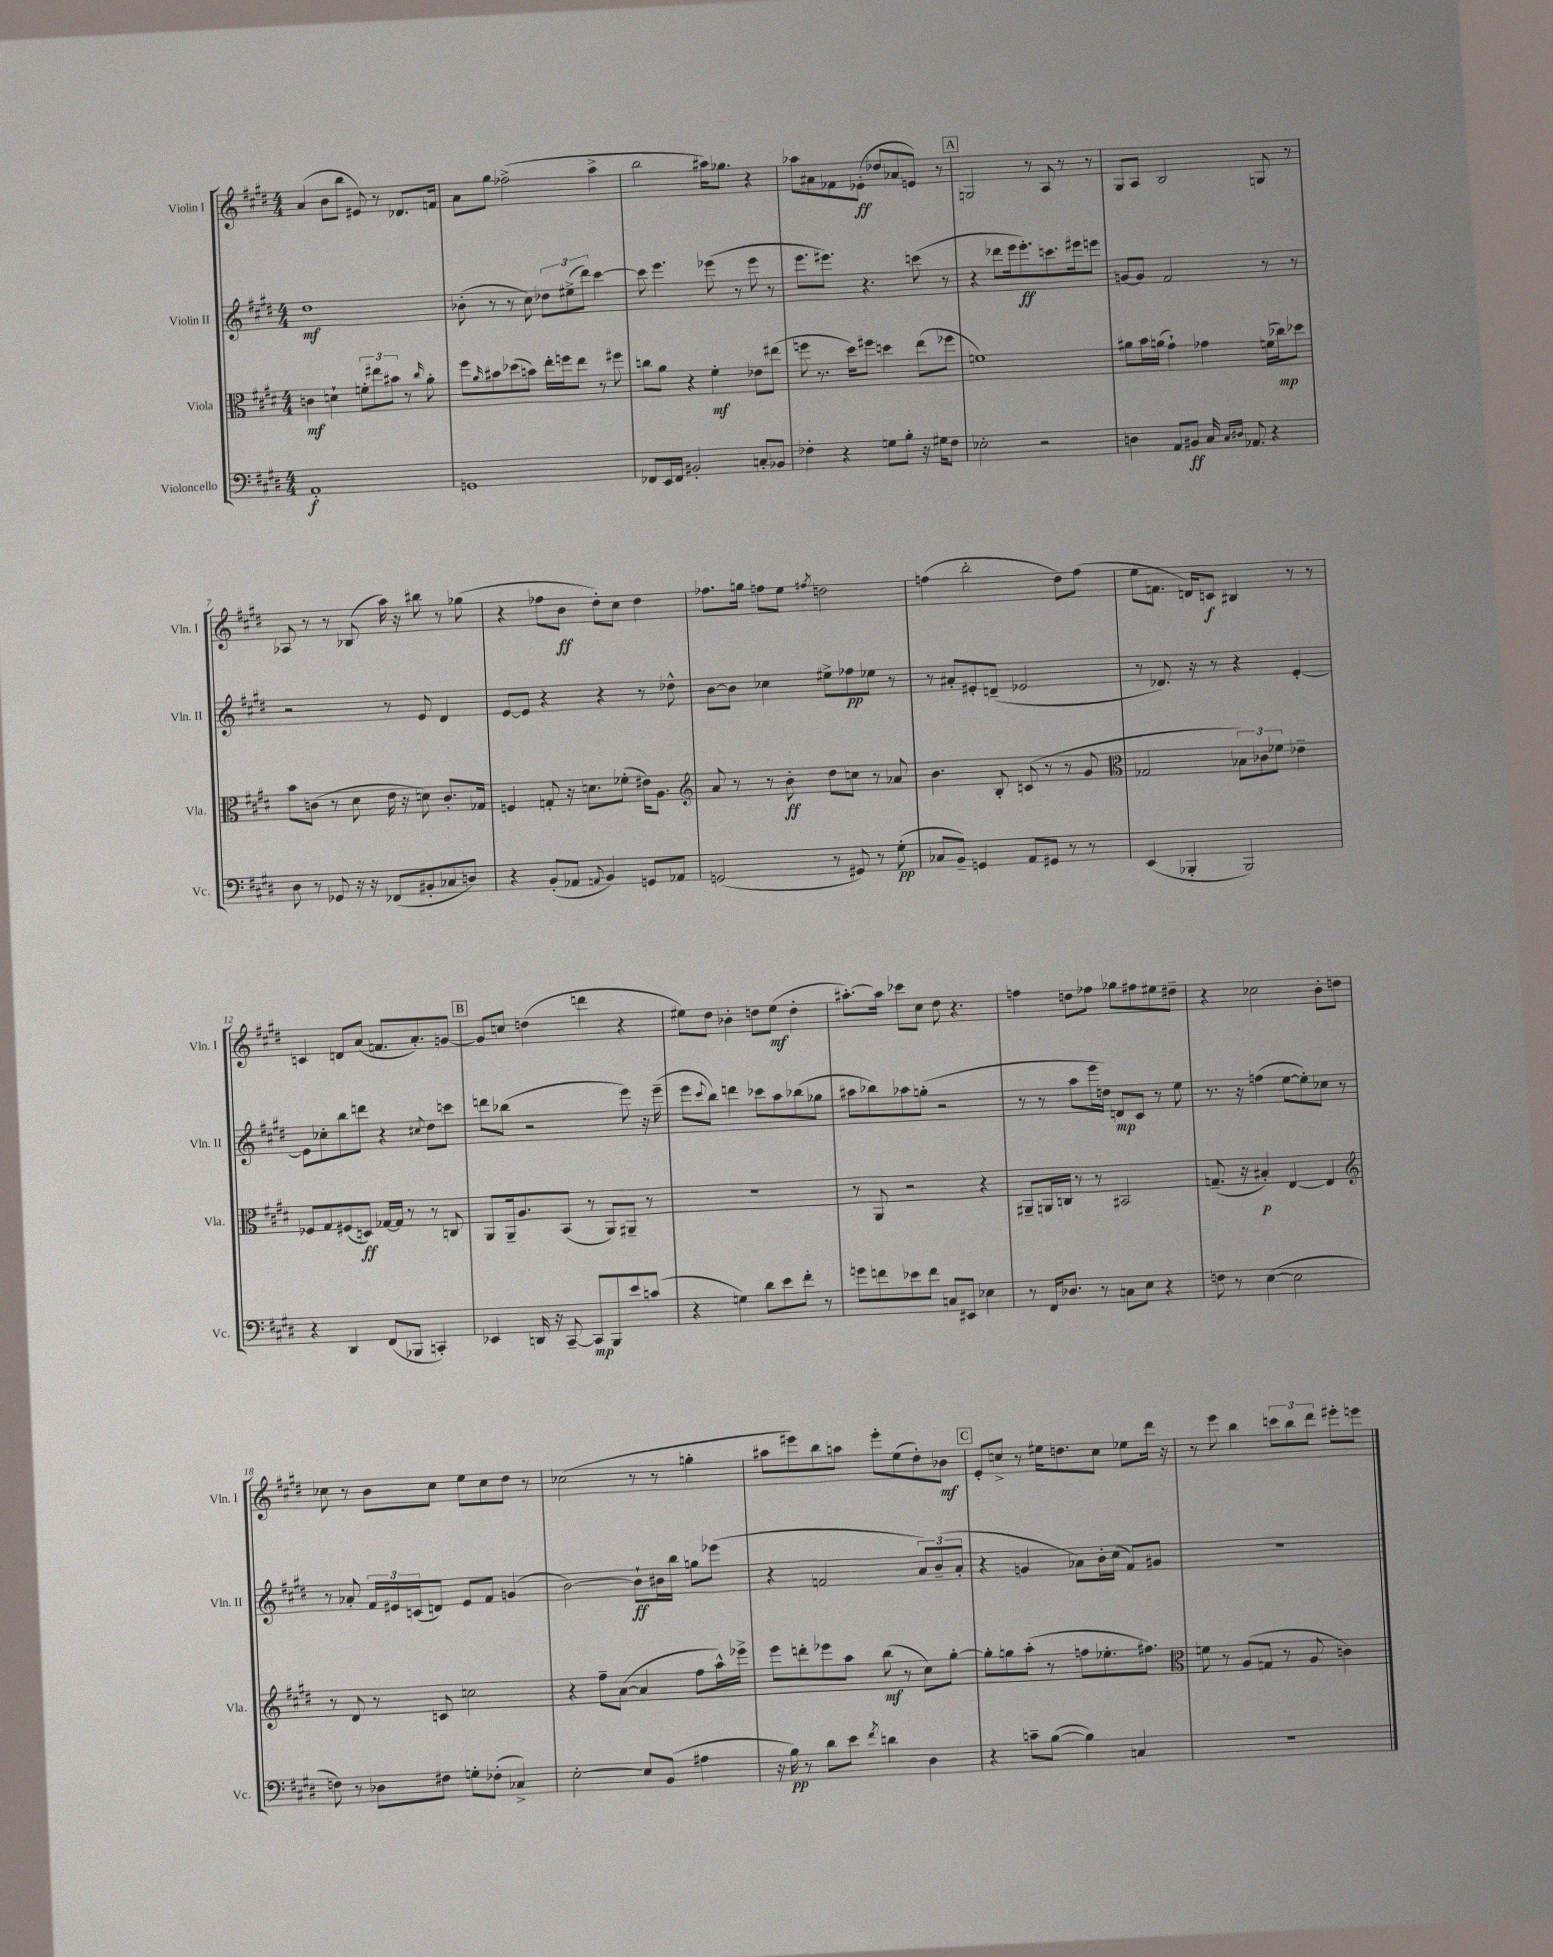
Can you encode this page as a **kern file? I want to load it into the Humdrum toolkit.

**kern	**kern	**kern	**kern
*staff4	*staff3	*staff2	*staff1
*clefF4	*clefC3	*clefG2	*clefG2
*k[f#c#g#d#]	*k[f#c#g#d#]	*k[f#c#g#d#]	*k[f#c#g#d#]
*M4/4	*M4/4	*M4/4	*M4/4
1AA'	4c	1dd#	(4a
.	4d`	.	8b
.	.	.	8bb
.	12f'	.	8e#)
.	12ee#	.	.
.	.	.	8r
.	12b#	.	.
.	8r	.	8.d-
.	16qqcc#	.	.
.	8a'	.	.
.	.	.	16f
=	=	=	=
1GG	8ff#	(8b-'	8a
.	16qqa	.	.
.	8b#	8r	8gg#
.	(8dd-	8r	(2ff-^
.	8b)	8cc#)	.
.	16ee'	12dd-	.
.	16ff	.	.
.	.	(12ee#^	.
.	8ee	.	.
.	.	12ddd#)	.
.	8r	[4ccc#	4aa^
.	8ff#	.	.
=	=	=	=
8FF-	8cc	8ccc#]	2bb
16EE	8a	4.eee	.
16FF-	.	.	.
2BB#'	4r	.	.
.	4f#'	(8eee-	16aa#)
.	.	.	8.gg-
.	.	8r	.
8C'	8e-	8eee-	4r
8BB-	(8ee#	8r	.
=	=	=	=
4F-'	8ff	8.eee	8aa-
.	8.r	.	8a#
.	.	8.eee#)	.
4r	.	.	8f-
.	16dd#)	.	.
.	8ff#	4.r	(8e-'
8G	4dd	.	8dd-
8B'	.	.	8a-
16r	(8ee	(8ccc	8e)
16G#	.	.	.
8F-	8ff-	8r	8r
=	=	=	=
2E-'	1f)	4r	2G
.	.	8ddd-	.
.	.	16eee	.
.	.	8.eee')	.
2r	.	.	8r
.	.	8.ccc	8A
.	.	.	8r
.	.	16eee#	.
.	.	8eee	8r
=	=	=	=
4D	8a#	[8g	8G#
.	16b	8g]	8A
.	(16a	.	.
8AA	4g#`)	2f#	2B
8BB#	.	.	.
16C#	4g-	.	.
16qqC#	.	.	.
16qqD#	.	.	.
8.AA-	.	.	.
4r	(16f	8r	8G
.	16cc-)	.	.
.	8dd-	8r	8r
=	=	=	=
8D#	8b	2r	8A-
8r	(8c	.	8r
8GG-	8r	.	8r
16r	8d#	.	(8B-
16r	.	.	.
(8FF-	16e	8r	16aa)
.	16r	.	16r
8BB#'	8d)	8e	8bb#
8C-	8.c'	4d#	8r
8D)	.	.	(8gg-
.	16G-	.	.
=	=	=	=
4r	4F	[8e	4r
.	.	8e]	.
(8BB'	8G'	4r	8ff-
8AA-	16r	.	8b
.	8.d	.	.
8qqAA	.	.	.
4BB)	.	4r	8dd#')
.	(8f-'	.	8cc#
8GG	16e#)	8r	4dd#
.	8.A	.	.
8AA-	.	8dd-^^	.
=	=	=	=
*	*clefG2	*	*
(2GG	8a	[8b	8.ff-
.	8r	8b]	.
.	.	.	16gg
.	8r	4cc-	8ff
.	8b'	.	8ee
.	.	.	8qff#
8r	8dd#	8ee#^	2dd
8GG#)	8cc	8ff-	.
8r	8r	8ee-	.
(8G#'	8a-	8r	.
=	=	=	=
8C-	4.b	8r	(4ff
8BB~)	.	8a#'	.
4GG	.	8e#'	2bb'
.	8B'	(8d~	.
8AA	(8c	2e-	.
8GG#	8r	.	.
8r	8r	.	8dd#)
8r	8g#	.	(8ff
=	=	=	=
*	*clefC3	*	*
(4EE	2G-	8r	8ee
.	.	8.d-)	8.f
4BBB-'	.	.	.
.	.	16r	16d)
.	.	8r	8c
2BBB-)	12B-)	4r	4B#
.	12c-	.	.
.	12f-	.	.
.	4e-~	[4e'	8r
.	.	.	8r
=	=	=	=
4r	8F-	8e]	4c
.	8G#	8cc-'	.
4DD#	(8F#	8bb	8d
.	8D)	8ddd	(8a
(8FF#	[16G-	4r	8.f
.	16G-]	.	.
8BBB-	8r	.	.
.	.	.	8.a')
.	.	8qqcc#	.
4CC')	8r	8dd#	.
.	8C	8ccc	[8g
=	=	=	=
4EE-	8AA	8ddd	8g]
.	16AA~	(8bb-	8cc
.	8.A	.	.
16DD	.	2r	(4dd
16r	.	.	.
[8CC#~	(8BB	.	.
8CC#]	8r	.	4ddd
8BBB	8AA)	.	.
8e	8AA#~	8eee)	4r
(8c	8r	16r	.
.	.	(16eee~	.
=	=	=	=
4r	1r	8eee	8ee#)
.	.	8qqccc#	.
.	.	8bb)	8dd#
4G)	.	4ddd	4b-'
8d#	.	8ccc-	8dd
8e	.	8aa	(8ee#
8f#'	.	(8bb-	4dd'
8r	.	8gg-	.
=	=	=	=
8g	8r	8aa#	[8.aa#')
8f	8AA	8bb-)	.
.	.	.	16aa#]
8e-	2r	8aa-	8ccc-
8f	.	(8gg'	8cc#
8C	.	2r	8dd#
8EE#	.	.	4.r
4E-	4r	.	.
=	=	=	=
8r	8AA#~	8r	4ff
16FF#	16AA	8r	.
8.D-	16C	.	.
.	8r	8aa	8dd
8r	8r	16eee	8ff-
.	.	16dd)	.
8C	2BB#	8d	8gg-
8E	.	8c#	8ff#
4r	.	8r	8ee#
.	.	8ee	8dd#~
=	=	=	=
8F	(8.G~	8.r	4r
8r	.	.	.
.	16r	16r	.
([4E	4B#')	(4ff	2cc-
2E]	[4E	[8ee	.
.	.	8ee'])	.
.	4E]	8cc-	8b'
.	.	8r	8dd
=	=	=	=
*	*clefG2	*	*
8F)	8r	8r	8cc-
8r	8d#	8a-'	8r
8D-	8r	24f#	8b
.	.	24e#	.
.	.	(24c	.
8F#	8c	8d)	8cc-
8G'	2cc	8e#	8ee
(8F-'	.	8f#	8cc-
4C-^)	.	(4g	8dd#
.	.	.	8r
=	=	=	=
[2E'	4r	[2b)	(2cc-
.	8ff#~	.	.
.	([8a	.	.
8E]	4a]	8b`]	8r
(8BB	.	16b#	8r
.	.	16bb	.
4A#	8ff#	8gg	4gg'
.	16aa^^)	(8eee-	.
.	16eee-^	.	.
=	=	=	=
16r	8eee	4r	8aa#
16B)	.	.	.
8r	8ddd'	.	8eee#)
8d#	8eee-	2f	8bb
8e	8aa	.	8aa
8qf#	.	.	.
4d	(8bb	.	8eee#'
.	8r	.	(8ee
4D#	8cc#)	12a)	8dd#')
.	.	(12b~	.
.	[8gg#'	.	8b-
.	.	12a'	.
=	=	=	=
4r	8gg#']	4r	8e'
.	8gg	.	8cc^
8c~	(8aa'	4g	8r
([8B	8r	.	16ee#
.	.	.	8.dd
4B])	8ff	8a-)	.
.	8.ee-'	16b'	8cc
.	.	(16cc#	.
4C	.	8f#)	8ee-
.	8.ff#)	.	.
.	.	8g#	16ddd#
.	.	.	16r
=	=	=	=
*	*clefC3	*	*
1r	8f	1r	8r
.	8r	.	8eee
.	(8A	.	4bb
.	8G	.	.
.	8r	.	12ccc
.	.	.	12bb
.	8A	.	.
.	.	.	12ddd#
.	4c)	.	8eee#'
.	.	.	8eee
==	==	==	==
*-	*-	*-	*-
